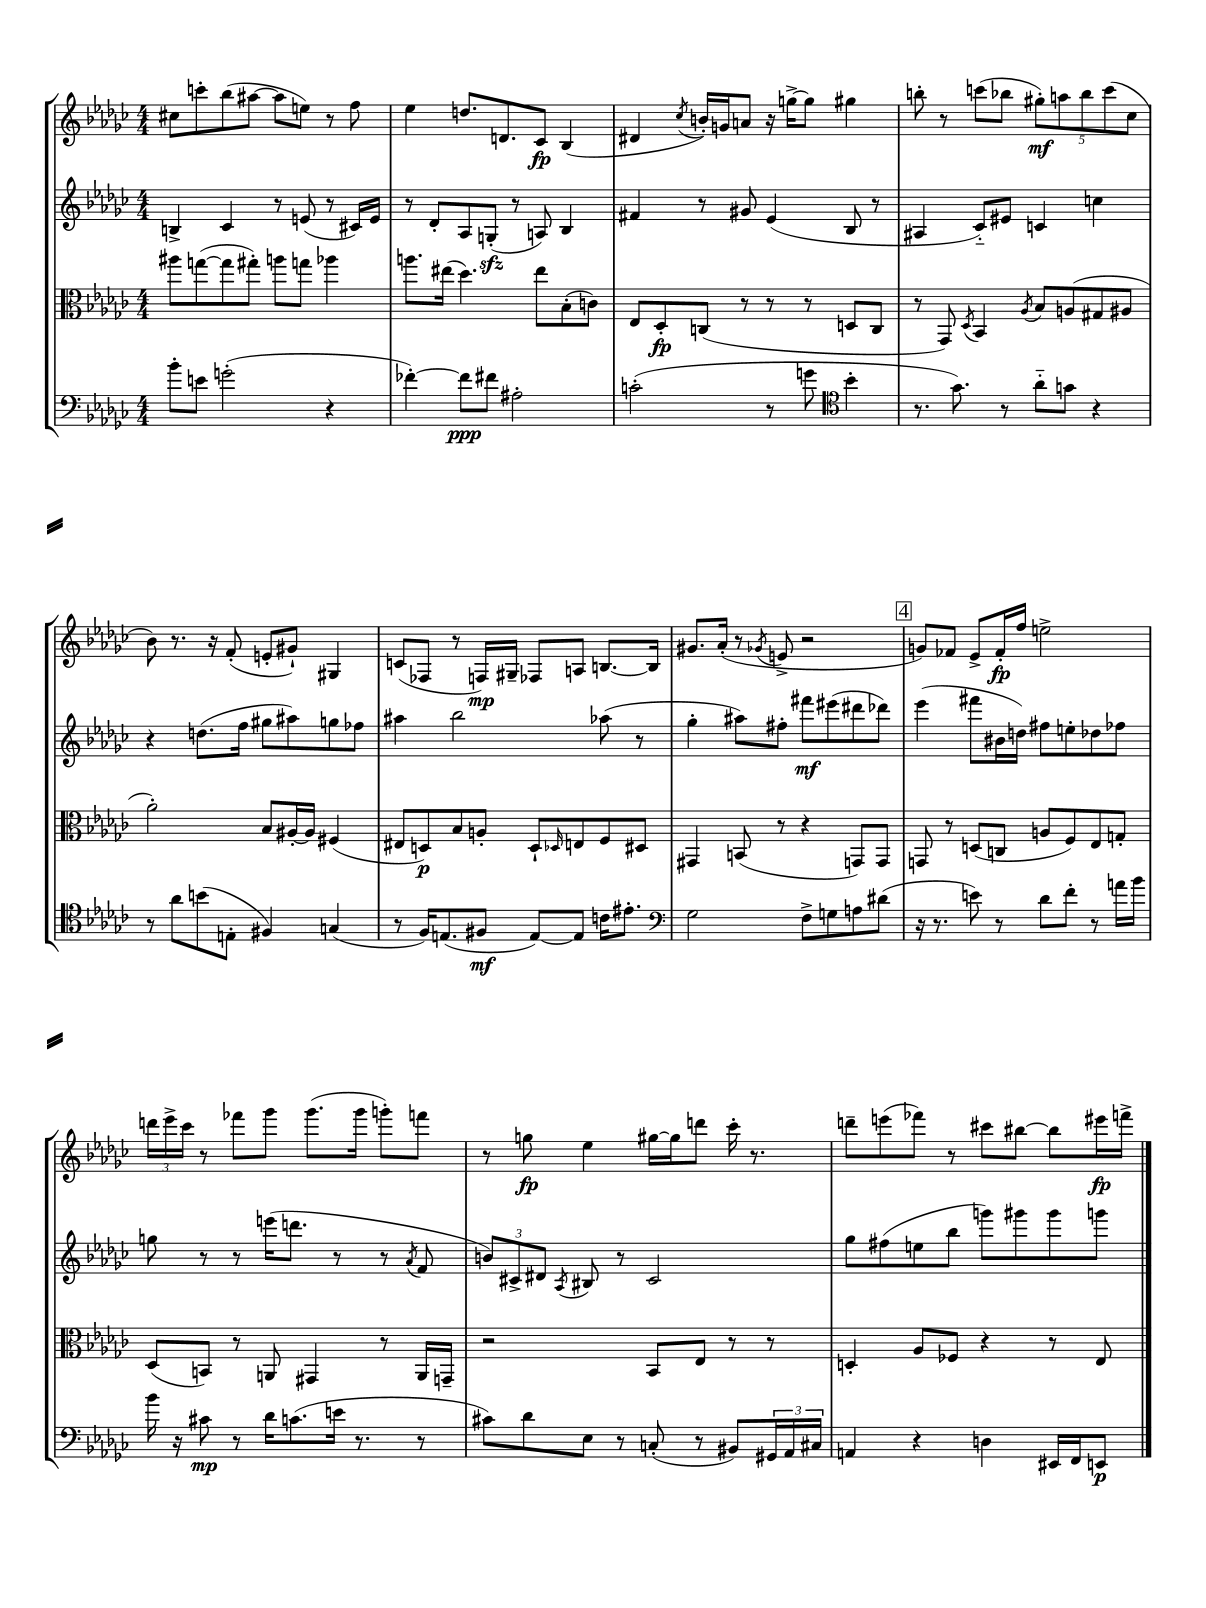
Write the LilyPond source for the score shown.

<<
\new StaffGroup <<
\new Staff = "s0" {
    \clef treble \key ges \major \numericTimeSignature \time 4/4
    cis''8 c'''8-. bes''8( ais''8~ ais''8 e''8) r8 f''8 |
    ees''4 d''8. d'8. ces'8\fp bes4( |
    dis'4 \acciaccatura { ces''8 } b'16-.) g'16 a'8 r16 g''16~-> g''8 gis''4 |
    b''8-. r8 c'''8( bes''8 \tuplet 5/4 { gis''8-.\mf) a''8 bes''8 c'''8( ces''8 } |
    bes'8) r8. r16 f'8-.( e'8-. gis'8-!) gis4 |
    c'8( fes8 r8 f16\mp) gis16-- fes8 a8 b8.~ b16 |
    gis'8. aes'16-.( r8 \acciaccatura { ges'8 } e'8-> r2 |
    \mark \markup { \box "4" } g'8) fes'8 ees'8-> fes'16-.\fp f''16 e''2-> |
    \tuplet 3/2 { d'''16 ees'''16-> ces'''16 } r8 fes'''8 ges'''8 ges'''8.( ges'''16 g'''8-.) f'''8 |
    r8 g''8\fp ees''4 gis''16~ gis''16 d'''8 ces'''16-. r8. |
    d'''8-- e'''8( fes'''8) r8 cis'''8 bis''8~ bis''8 eis'''16\fp f'''16-> \bar "|." |
}
\new Staff = "s1" {
    \clef treble \key ges \major \numericTimeSignature \time 4/4
    b4-> ces'4 r8 e'8( r8 cis'16) e'16 |
    r8 des'8-. aes8 g8-.\sfz( r8 a8) bes4 |
    fis'4 r8 gis'8 ees'4( bes8 r8 |
    ais4 ces'8-_) eis'8 c'4 c''4 |
    r4 d''8.( f''16 gis''8 ais''8) g''8 fes''8 |
    ais''4 bes''2 aes''8( r8 |
    ges''4-. ais''8) fis''8-. fis'''8\mf eis'''8( dis'''8 des'''8) |
    \mark \markup { \box "4" } ees'''4( fis'''8 bis'16 d''16) fis''8 e''8-. des''8 fes''8 |
    g''8 r8 r8 e'''16( d'''8. r8 r8 \acciaccatura { aes'8 } f'8 |
    \tuplet 3/2 { b'8) cis'8-> dis'8 } \acciaccatura { aes8 } bis8 r8 cis'2 |
    ges''8 fis''8( e''8 bes''8 g'''8) gis'''8 gis'''8 g'''8 \bar "|." |
}
\new Staff = "s2" {
    \clef alto \key ges \major \numericTimeSignature \time 4/4
    ais''8 g''8~( g''8 gis''8-.) a''8 g''8 aes''4 |
    a''8. eis''16( des''4.) eis''8 bes8-.( c'8) |
    ees8 des8-.\fp c8( r8 r8 r8 d8 c8 |
    r8 ges,8) \acciaccatura { des8 } bes,4 \acciaccatura { aes8 } bes8 a8( gis8 ais8 |
    aes'2-.) bes8 ais16~-. ais16 fis4( |
    eis8 d8\p) bes8 a8-. d8-! \grace { des16 } e8 f8 dis8 |
    gis,4 b,8( r8 r4 g,8) g,8 |
    \mark \markup { \box "4" } g,8 r8 d8( c8 a8 f8) ees8 g8-. |
    des8( b,8) r8 a,8 gis,4 r8 a,16 g,16-- |
    r2 bes,8 ees8 r8 r8 |
    d4-. aes8 fes8 r4 r8 ees8 \bar "|." |
}
\new Staff = "s3" {
    \clef bass \key ges \major \numericTimeSignature \time 4/4
    bes'8-. e'8 g'2-.( r4 |
    fes'4~-.) fes'8\ppp fis'8 ais2-. |
    c'2-.( r8 g'8 \clef tenor bes'4-. |
    r8. ges'8.) r8 aes'8-_ g'8 r4 |
    r8 aes'8 b'8( e8-. fis4) g4( |
    r8 f16) e8.( fis8\mf e8~) e8 c'16 eis'8.-. |
    \clef bass ges2 f8-> g8 a8 dis'8( |
    \mark \markup { \box "4" } r16 r8. e'8) r8 des'8 f'8-. r8 a'16 bes'16 |
    bes'16 r16 cis'8\mp r8 des'16 c'8.( e'16 r8. r8 |
    cis'8) des'8 ees8 r8 c8-.( r8 bis,8) \tuplet 3/2 { gis,16 aes,16 cis16 } |
    a,4 r4 d4 eis,16 f,16 e,8\p \bar "|." |
}
>>
>>
\layout { \context { \Score \remove "Bar_number_engraver" } }
